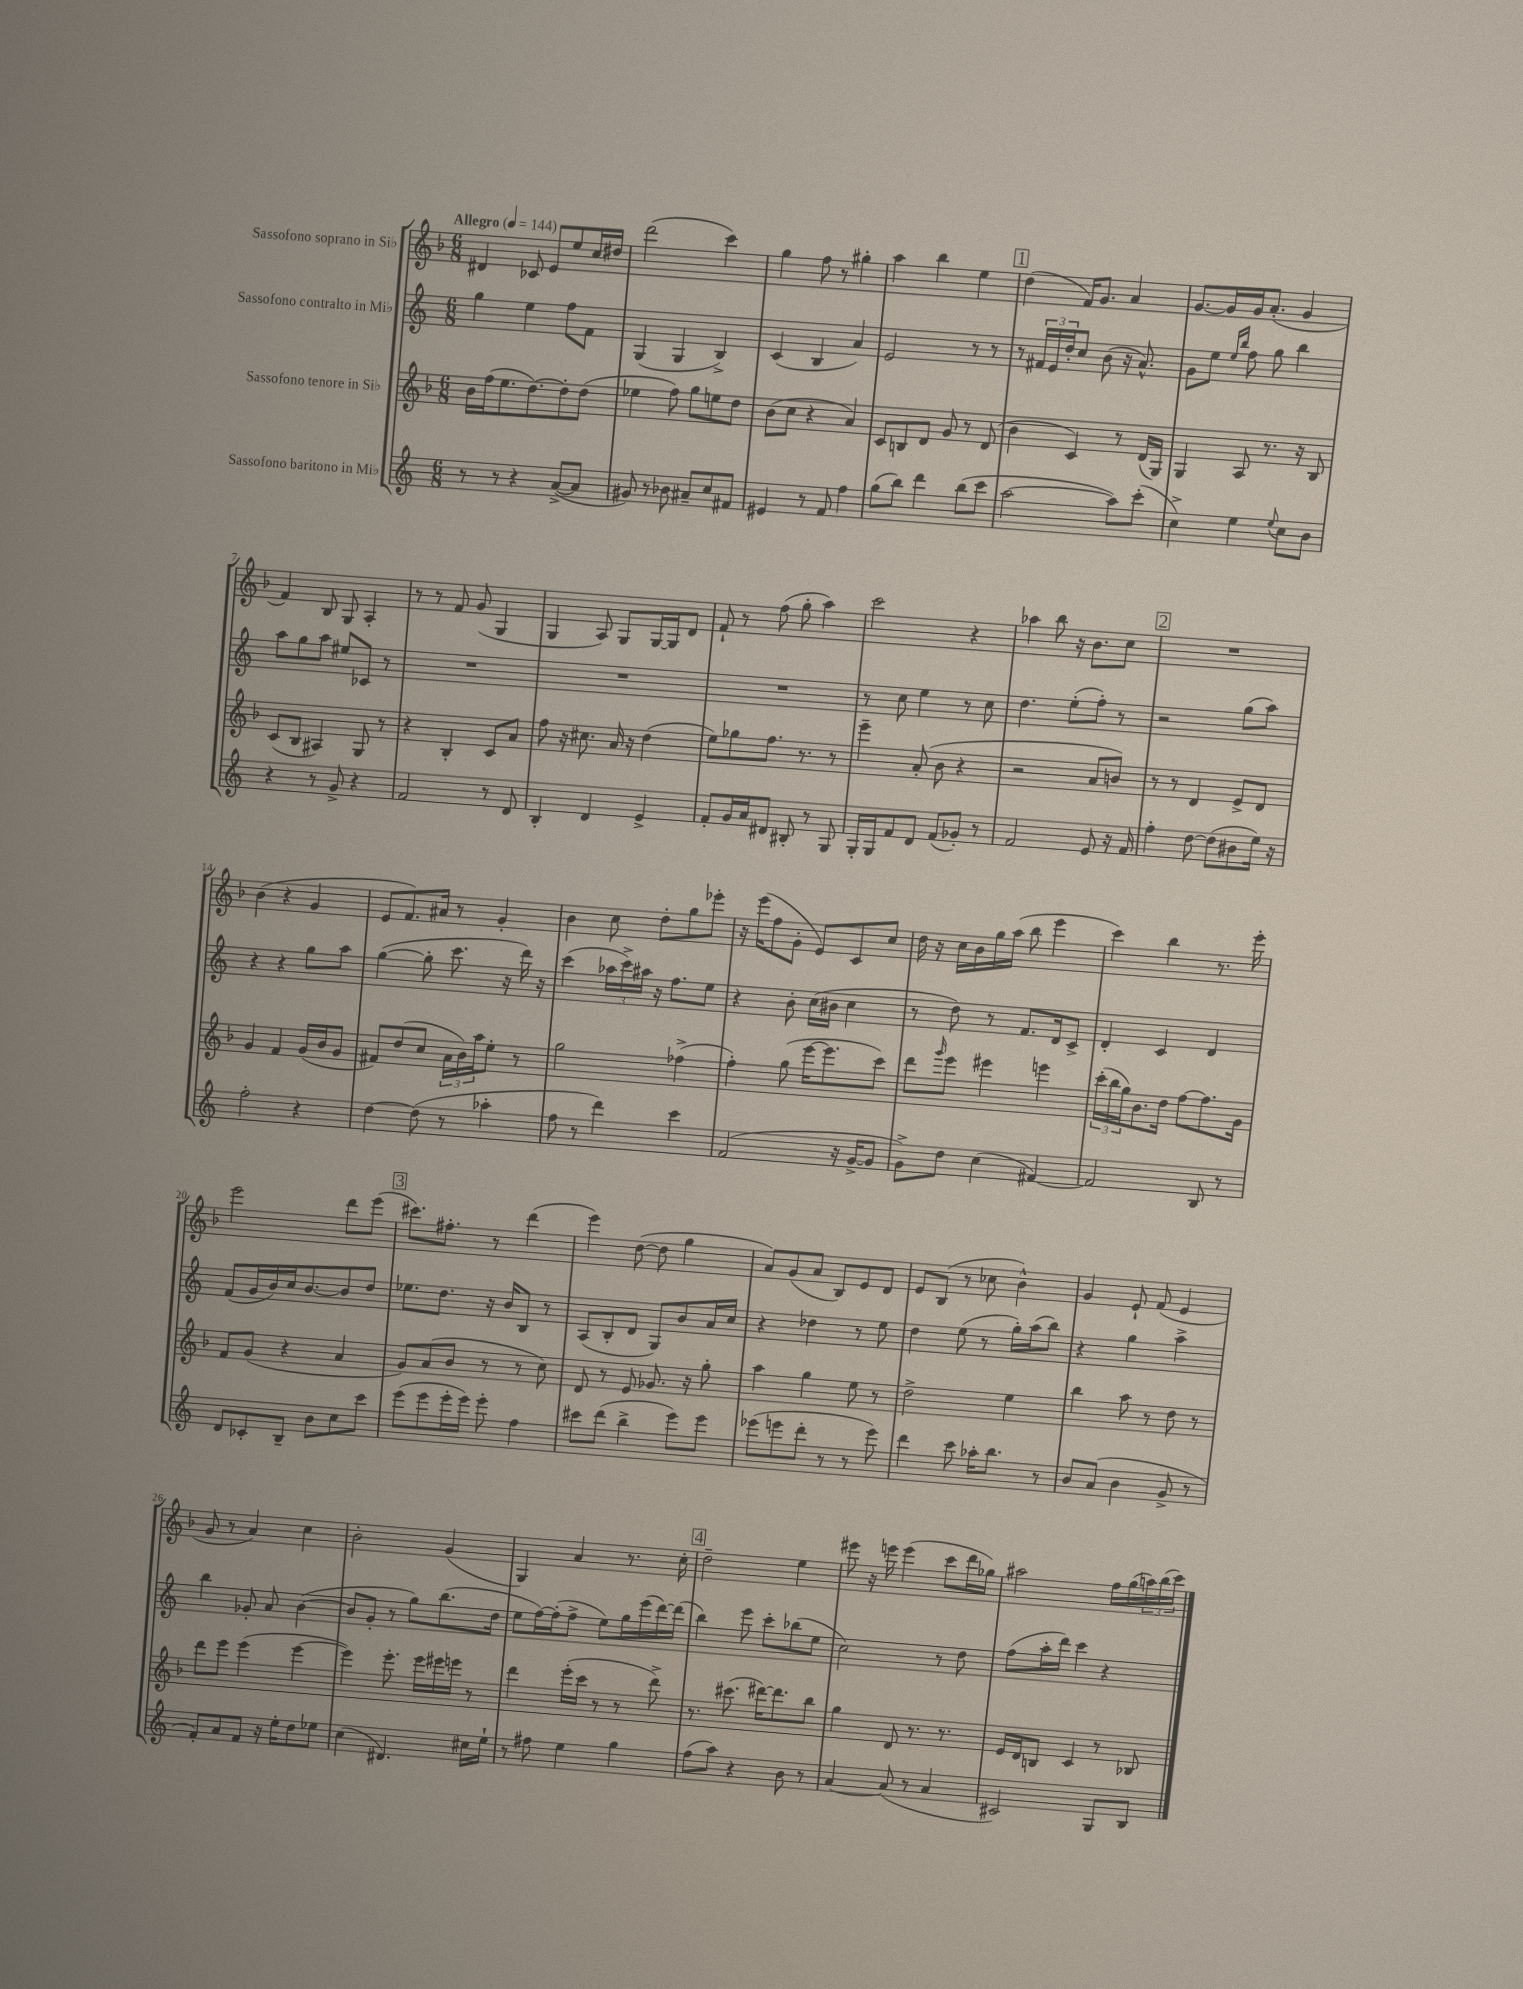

**kern	**kern	**kern	**kern
*staff4	*staff3	*staff2	*staff1
*clefG2	*clefG2	*clefG2	*clefG2
*k[]	*k[b-]	*k[]	*k[b-]
*M6/8	*M6/8	*M6/8	*M6/8
*MM144	*MM144	*MM144	*MM144
8r	16b-\LL	4gg\	4d#/
.	(16ff\J	.	.
8r	8.ee\	.	.
4r	.	4ee\	8c-/
.	[8.dd\)	.	.
.	.	.	8e/L
([8a^/L	8dd'\]	8ff\L	8ee/
8a/]J	(8dd\J	8f\J	16cc/L
.	.	.	16dd#/JJ
=	=	=	=
8g#/)	4ee-\	(4G/	(2ddd\
8r	.	.	.
8b-\	8ff\)	4G/	.
8a#~/L	8gg\L	.	.
8cc/	8ee\	4B^/)	4ccc\)
8f#/J	8dd\J	.	.
=	=	=	=
4e#/	(8b-\L	(4c/	4gg\
.	8cc\J	.	.
8r	4r	4B/	8ff\
8f/	.	.	8r
4ff\	4a/)	4a/)	4gg#'\
=	=	=	=
(8gg\L	8c/L	2e/	4aa\
8bb\J)	8B/	.	.
4ddd\	8d/J	.	4bb-\
.	8g/	.	.
(8bb\L	8r	8r	4ee\
8ccc\J	(8d/	8r	.
=	=	=	=
[2aa\	4b-\	8r	(4dd\
.	.	24f#/LL	.
.	.	24e/	.
.	.	24dd'/J	.
.	4c/)	8cc/J	16f/LK)
.	.	.	8.g/J
.	.	(8b\	.
8aa\]L)	8r	16r	4a/
.	.	8.a^^/)	.
(8ccc'\J	(16d/LL	.	.
.	16G/JJ)	.	.
=	=	=	=
4cc^\)	4G/	8g\L	[8.g/L
.	.	8ee\J	.
.	.	.	16g/]L
.	.	16qqee/LL	.
.	.	16qqbb/JJ	.
4ee\	8A/	8ff\	16g/J
.	.	.	(8.a'/J
.	8.r	8gg\	.
8qqee/	.	.	.
8cc\L	.	4bb\	4g/
.	16r	.	.
8b\J	8B-/	.	.
=	=	=	=
4r	(8c/L	8aa\L	4f/)
.	8B-/J	8gg\	.
8r	4A#/)	8aa\J	8B-/
8g^/	.	8ee#/L	8G/
4r	8G/	8c-/J	4A'/
.	8r	8r	.
=	=	=	=
2f/	4r	2.r	8r
.	.	.	8r
.	4B-'/	.	8f/
.	.	.	(8g/
8r	8c/L	.	4G/
8d/	8a/J	.	.
=	=	=	=
4B'/	8ff\	2.r	4G/
.	16r	.	.
.	8.cc#\	.	.
4d/	.	.	8A/)
.	16a/	.	8G/L
.	16r	.	.
4e^/	(4dd\	.	[16G/L
.	.	.	16G/]J
.	.	.	8d/J
=	=	=	=
8f'/L	8ee\L)	2.r	8f`/
16g/L	8gg-\	.	8r
16a/J	.	.	.
8d#/J	8.ff\J	.	(8ff\
8B#'/	.	.	8gg'\
.	8.r	.	.
8r	.	.	4aa\)
8G/	8r	.	.
=	=	=	=
16G'/LL	4eee~\	8r	2ccc\
16G/J	.	.	.
8f/	.	8cc\	.
8d/J	(8a'/	4ee\	.
(8f/L	8b-\	.	.
8g-'/J)	4r	8r	4r
8r	.	8cc\	.
=	=	=	=
2f/	2r	4.dd\	4aa-\
.	.	.	8bb-\
.	.	(8ee'\L	16r
.	.	.	8.b-\L
8e/	8a/L	8ff'\J)	.
16r	8b/J)	8r	8cc\J
16f/	.	.	.
=	=	=	=
4ff'\	8r	2r	2.r
.	8r	.	.
[8dd\	4d/	.	.
(8dd\]L	.	.	.
8b#\	8e^/L	(8gg\L	.
16ee\Jk)	8d/J	8aa\J)	.
16r	.	.	.
=	=	=	=
2ff'\	4g/	4r	(4b-\
.	4f/	4r	4r
4r	(16g/LL	8gg\L	4g/
.	16b-/J	.	.
.	8g/J	8aa\J	.
=	=	=	=
[4dd\	8f#/L)	([4gg\	8e/L
.	(8dd/	.	8.f/)
(8dd\]	8cc/J	8gg'\]	.
.	.	.	16a#/Jk
8r	24a\LL	8.ccc\	8r
.	24b-\)	.	.
.	24aa\J	.	.
4aa-'\	8ee'\J	.	4g'/
.	.	16r	.
.	8r	16ddd\)	.
.	.	16r	.
=	=	=	=
8ff\	2gg\	(4ccc\	4b-\
8r	.	.	.
4ddd\)	.	24aa-\LL	8cc\
.	.	24ccc^\)	.
.	.	24aa#\JJ	.
.	.	16r	8dd'\L
.	.	8.ff\L	.
4ccc\	(4ff-^\	.	8gg\
.	.	8ee\J	8eee-'\J
=	=	=	=
(2f/	4ff'\)	4r	16r
.	.	.	(16eee\LK
.	.	.	8ff\
.	(8gg\	8b'\	8g'\J
.	[16eee\LK	(16cc\LL	8e/L)
.	8.eee\]	16b#\JJ	.
16r	.	4cc\	8c/
[16g^/LK	.	.	.
8g/]J	8ccc\J)	.	8cc/J
=	=	=	=
8g^\L)	8ddd\L	8r	16dd\
.	.	.	16r
.	16qqggg/	.	.
8dd\J	8eee\J	8dd\)	16cc\LL
.	.	.	16b-\
(4cc\	4eee#\	8r	16gg\
.	.	.	(16aa\JJ
.	.	8.f/L	8bb-\
[4f#/)	4eee\	.	4eee\
.	.	16d/k	.
.	.	8c^/J	.
=	=	=	=
2f#/]	(24ccc'\LL	4d'/	4ccc\)
.	24bb-\	.	.
.	24gg\J)	.	.
.	8.b-\	.	.
.	.	4c/	4bb-\
.	16dd\Jk	.	.
.	[8ff\L	.	.
8B/	8.ff\]	4d/	8.r
8r	.	.	.
.	16g\Jk	.	16eee'\
=	=	=	=
8d/L	8f/L	(8f/L	2eee\
8c-'/	(8g/J	16g/L	.
.	.	16b/)	.
8B~/J	4r	16cc/J	.
.	.	[8.b/	.
8b\L	.	.	.
8cc\	4a/	8b/]	8ddd\L
8ccc\J	.	8dd/J	(8eee\J
=	=	=	=
(8eee\L	8g/L)	8.ee-\L	8.ccc#\L)
8eee\	(8a/	.	.
.	.	8.dd\J	8.ff#'\J
16eee'\L	8b-/J	.	.
16eee\JJ)	.	.	.
8eee'\	8r	16r	8r
.	.	16b/LK	.
4ff\	8r	8B/J	(4ddd\
.	8cc\)	8r	.
=	=	=	=
8ccc#\L	8d/	(8A/L	4eee\)
(8ddd\J	8r	8B'/	.
4bb^\	8e/	8d/J	([8dd\
.	8.g-/	8G/L)	8dd\]
8eee\L)	.	8b/	4gg\
.	16r	.	.
8eee\J	8gg'\	16a/L	.
.	.	16cc/JJ	.
=	=	=	=
(8eee-\L	4aa\	4r	8a/L)
8eee\	.	.	(8g/
8ddd'\J	4gg\	4dd-\	8a/J
8r	.	.	8B-/L)
8r	8ee\	8r	8e/
8eee\)	8r	8ee\	8d/J
=	=	=	=
4ddd\	2dd^\	4dd\	8e/L
.	.	.	(8B-/J
8ccc\	.	(8ee\	8r
16aa-'\LK	.	8r	8cc-\
8.bb\J	.	.	.
.	4ee\	16gg'\LL)	4b-^^\)
.	.	(16aa\J	.
8r	.	8bb\J)	.
=	=	=	=
8b/L	4bb-\	4r	4g/
(8a/J	.	.	.
4b\	8aa\	4gg\	8e`/
.	8r	.	(8f/
8g^/	8dd\	4aa^\	4e/
8r	8r	.	.
=	=	=	=
8f'/L)	8ddd\L	4bb\	8g/
8a/	8eee\J	.	8r
8f/J	(4eee\	8g-'/	4a/)
16r	.	8a/	.
16ee'\LK	.	.	.
8dd\	[4eee\	([4b\	4cc\
8ee-\J	.	.	.
=	=	=	=
(4cc\	4eee\])	8b/]L	2b-'\
.	.	8g'/J	.
4.d#/)	8.eee'\	8r	.
.	.	8gg\L)	.
.	16eee\LL	.	.
.	16eee#\	(8.bb\	(4g/
.	16eee\JJ	.	.
16cc#\LL	8r	.	.
16ee`\JJ	.	16dd\Jk	.
=	=	=	=
8r	4ddd\	8ee\L	4G/)
8ff#\	.	[16ff\L)	.
.	.	(16ff'\]J	.
4ee\	(16eee'\LL	8ff^\J	4a/
.	16ccc\JJ	.	.
.	8r	8ee\L)	.
4gg\	8r	16gg\L	8.r
.	.	(16eee\	.
.	8ddd^\)	[16ddd\)	.
.	.	(16ddd\]JJ	16cc'\
=	=	=	=
(8ff\L	8.r	4bb\)	2dd~\
8aa\J)	.	.	.
.	(8.ccc#\	.	.
4r	.	8eee\	.
.	[16ddd#\LK)	8ccc'\L	.
.	8.ddd#\]	.	.
8b\	.	(8bb-\	4ee\
8r	8bb-\J	8ee\J	.
=	=	=	=
[4a/	4gg\	2cc\)	8eee#\
.	.	.	16r
.	.	.	16eee\
(8a/]	8d/	.	(4eee\
8r	8.r	.	.
4a/	.	8r	8ccc\L
.	8.r	.	.
.	.	8dd\	16ddd\L
.	.	.	16gg-\JJ)
=	=	=	=
2c#/)	16e/LL	(8ff\L	2aa#\
.	16d/J	.	.
.	8B/J	16aa'\L	.
.	.	16ddd\JJ)	.
.	4c/	4ccc\	.
8G/L	8r	4r	16ff\LL
.	.	.	(16gg\
8B/J	8B-/	.	24aa\)
.	.	.	(24bb-\
.	.	.	24ccc\JJ)
==	==	==	==
*-	*-	*-	*-
